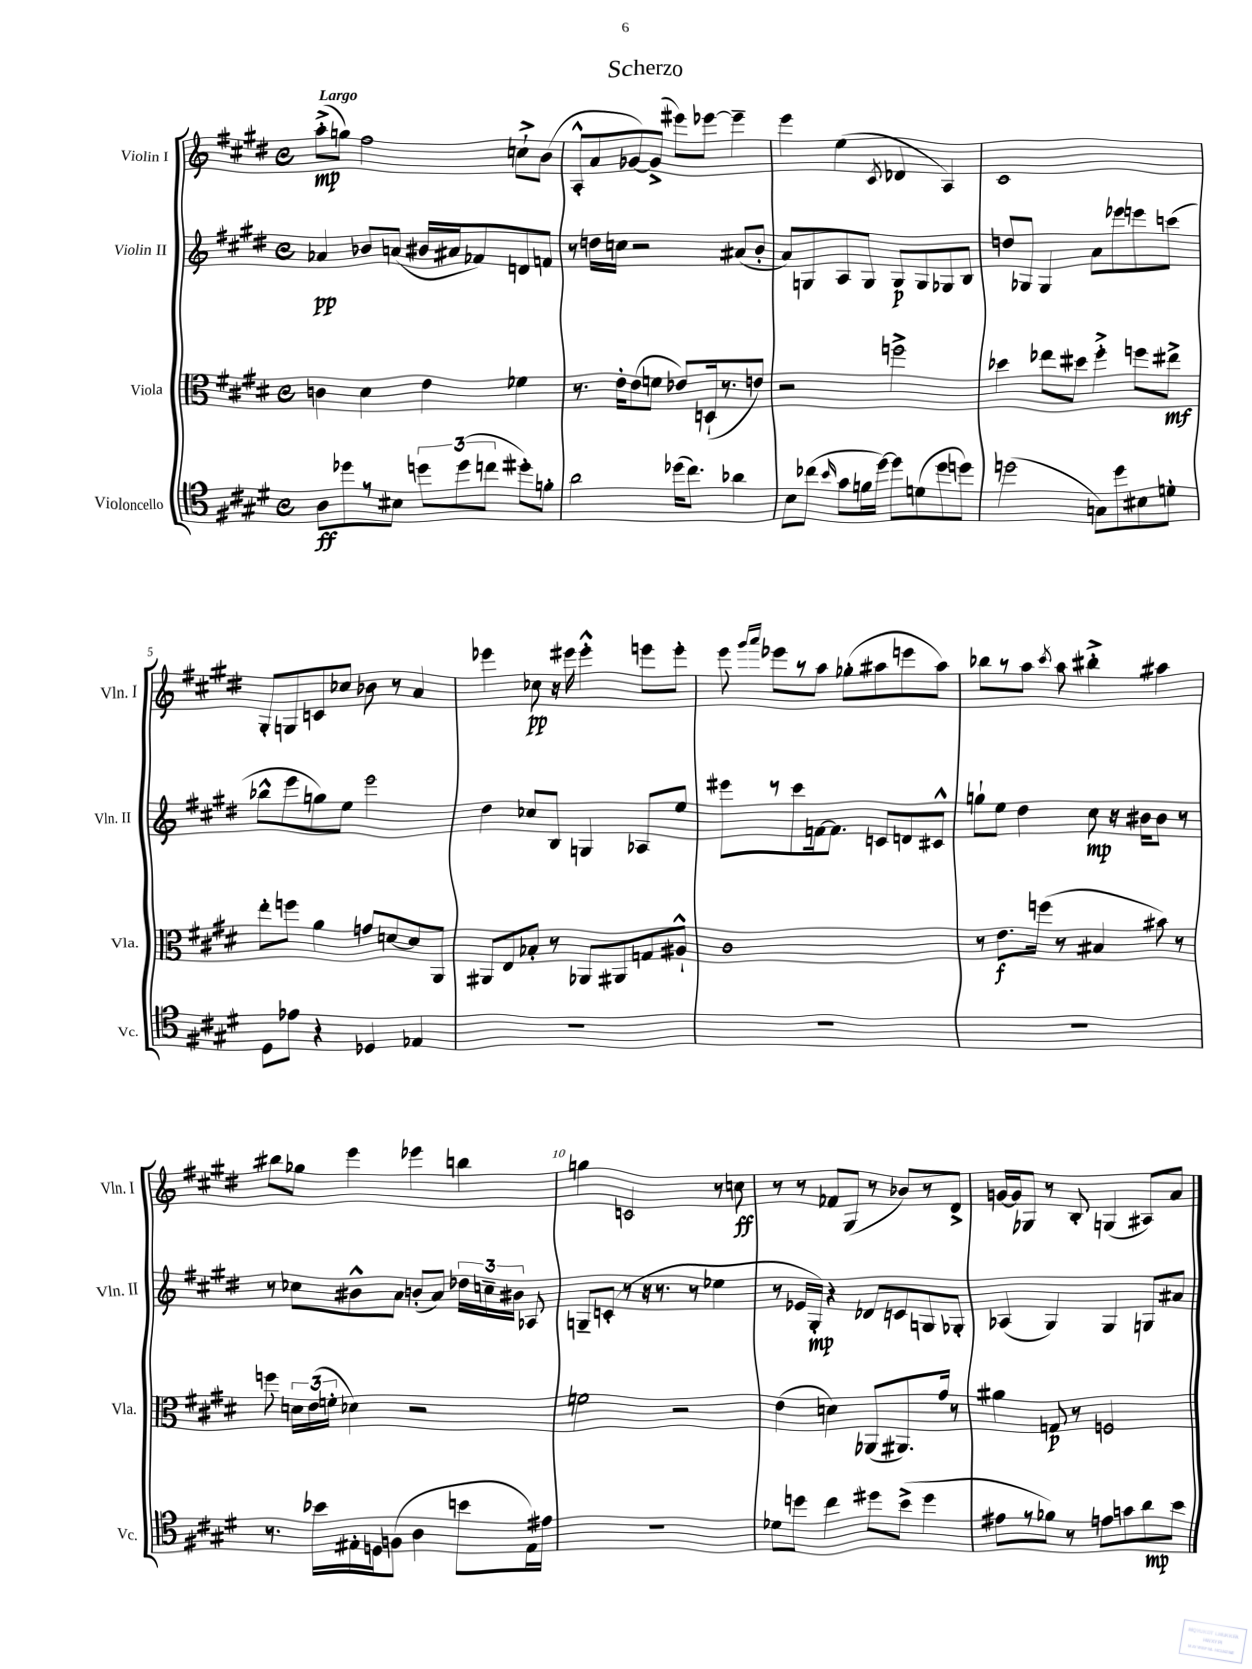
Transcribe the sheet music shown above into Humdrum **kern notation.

**kern	**kern	**kern	**kern
*staff4	*staff3	*staff2	*staff1
*clefC4	*clefC3	*clefG2	*clefG2
*k[f#c#g#d#]	*k[f#c#g#d#]	*k[f#c#g#d#]	*k[f#c#g#d#]
*M4/4	*M4/4	*M4/4	*M4/4
*met(c)	*met(c)	*met(c)	*met(c)
8A	4c	4a-	(8aa'^
8dd-	.	.	8gg)
8r	4d#	8b-	2ff#
8B#	.	(8a	.
12dd	4e	16b#	.
.	.	16a#	.
(12dd	.	.	.
.	.	8f-)	.
12cc	.	.	.
8dd#')	4f-	8d	8cc`^
8f'	.	8f	(8b
=	=	=	=
2a	8.r	8r	8A'^^
.	.	16dd	8a
.	16e'	16cc	.
.	(8e	2r	[8g-)
.	8f	.	(8g-^]
(16dd-	8e-)	.	8eee#)
8.cc#)	.	.	.
.	(16D`	.	[8eee-
.	8.r	.	.
4a-	.	(8a#	4eee-~]
.	8e)	8b'	.
=	=	=	=
8B	2r	8a)	4eee
(8cc-	.	8G	.
16qqb	.	.	.
8g#	.	8A	(4ee
16f	.	8G	.
[16dd#)	.	.	.
.	.	.	8qc#
8dd#]	2ff^	8G	4d-
(8d	.	8G	.
8dd#	.	8G-	4A)
8dd)	.	8B	.
=	=	=	=
(2dd	4dd-	8dd	1c#
.	.	8G-	.
.	8ee-	4G-	.
.	8dd#	.	.
8G)	4ff#'^	8a	.
8dd	.	8eee-	.
8B#	8ff	8eee	.
8d'	8ee#^	(8ccc	.
=	=	=	=
8D#	8ee'	8bb-^^	8G#'
8e-	8ff	8eee	8G
4r	4a	8gg)	8c
.	.	8ee	8cc-
4D-	8g	2eee	8b-
.	[8d	.	8r
4E-	8d]	.	4a
.	8AA	.	.
=	=	=	=
1r	8AA#	4dd#	4eee-
.	8E	.	.
.	8B-'	8cc-	8cc-
.	8r	8B	16r
.	.	.	16eee#
.	8AA-	4G	4eee#'^^
.	8AA#	.	.
.	8G	8A-	8eee
.	8A#`^^	8ee	8eee'
=	=	=	=
1r	1c#	8eee#	8eee
.	.	.	16qqggg#
.	.	.	16qqaaa
.	.	8r	8eee-
.	.	8ccc#	8r
.	.	[16f	8aa
.	.	8.f]	.
.	.	.	(8gg-'
.	.	8c	8aa#
.	.	8d	8eee
.	.	8c#^^	8aa#)
=	=	=	=
1r	8r	8gg`	8bb-
.	8.e	8ee	8r
.	.	4dd#	8aa
.	(16ff	.	.
.	.	.	8qccc#
.	8r	.	8aa
.	4B#	8cc#	4bb#'^
.	.	16r	.
.	.	16b#	.
.	8b#)	8b#	4aa#
.	8r	8r	.
=	=	=	=
8.r	8ff	8r	8bb#
.	24d	8cc-	8gg-
.	(24e	.	.
16b-	.	.	.
.	24f'	.	.
16E#'	4d-)	8b#^^	4eee
16D	.	.	.
(8F	.	8a	.
4A	2r	(8b'	4eee-
.	.	8a)	.
8b	.	24dd-	4bb
.	.	24cc~	.
.	.	24b#	.
16E#)	.	8A-	.
16e#	.	.	.
=	=	=	=
1r	2f	8G~	4gg
.	.	(8c'	.
.	.	8r	2c
.	.	16r	.
.	.	8.r	.
.	2r	.	.
.	.	8r	.
.	.	4ee-	8r
.	.	.	8cc
=	=	=	=
8d-	(4e	8r	8r
8dd	.	16e-	8r
.	.	16G#')	.
4cc#	4d)	4r	8f-
.	.	.	(8G#
8dd#	(8AA-	8d-	8r
(8b^	8.AA#)	8c	8b-)
4dd#	.	8G	8r
.	16g#	.	.
.	8r	8G-'	8d#^
=	=	=	=
8e#	4a#	(4A-	[16g
.	.	.	16g]
8r	.	.	8G-
8f-)	8G	4G#)	8r
8r	8r	.	8B'
8e	2F	4G#	(4G
8g	.	.	.
8a	.	8G	8A#)
8b	.	8a#	8a
==	==	==	==
*-	*-	*-	*-
